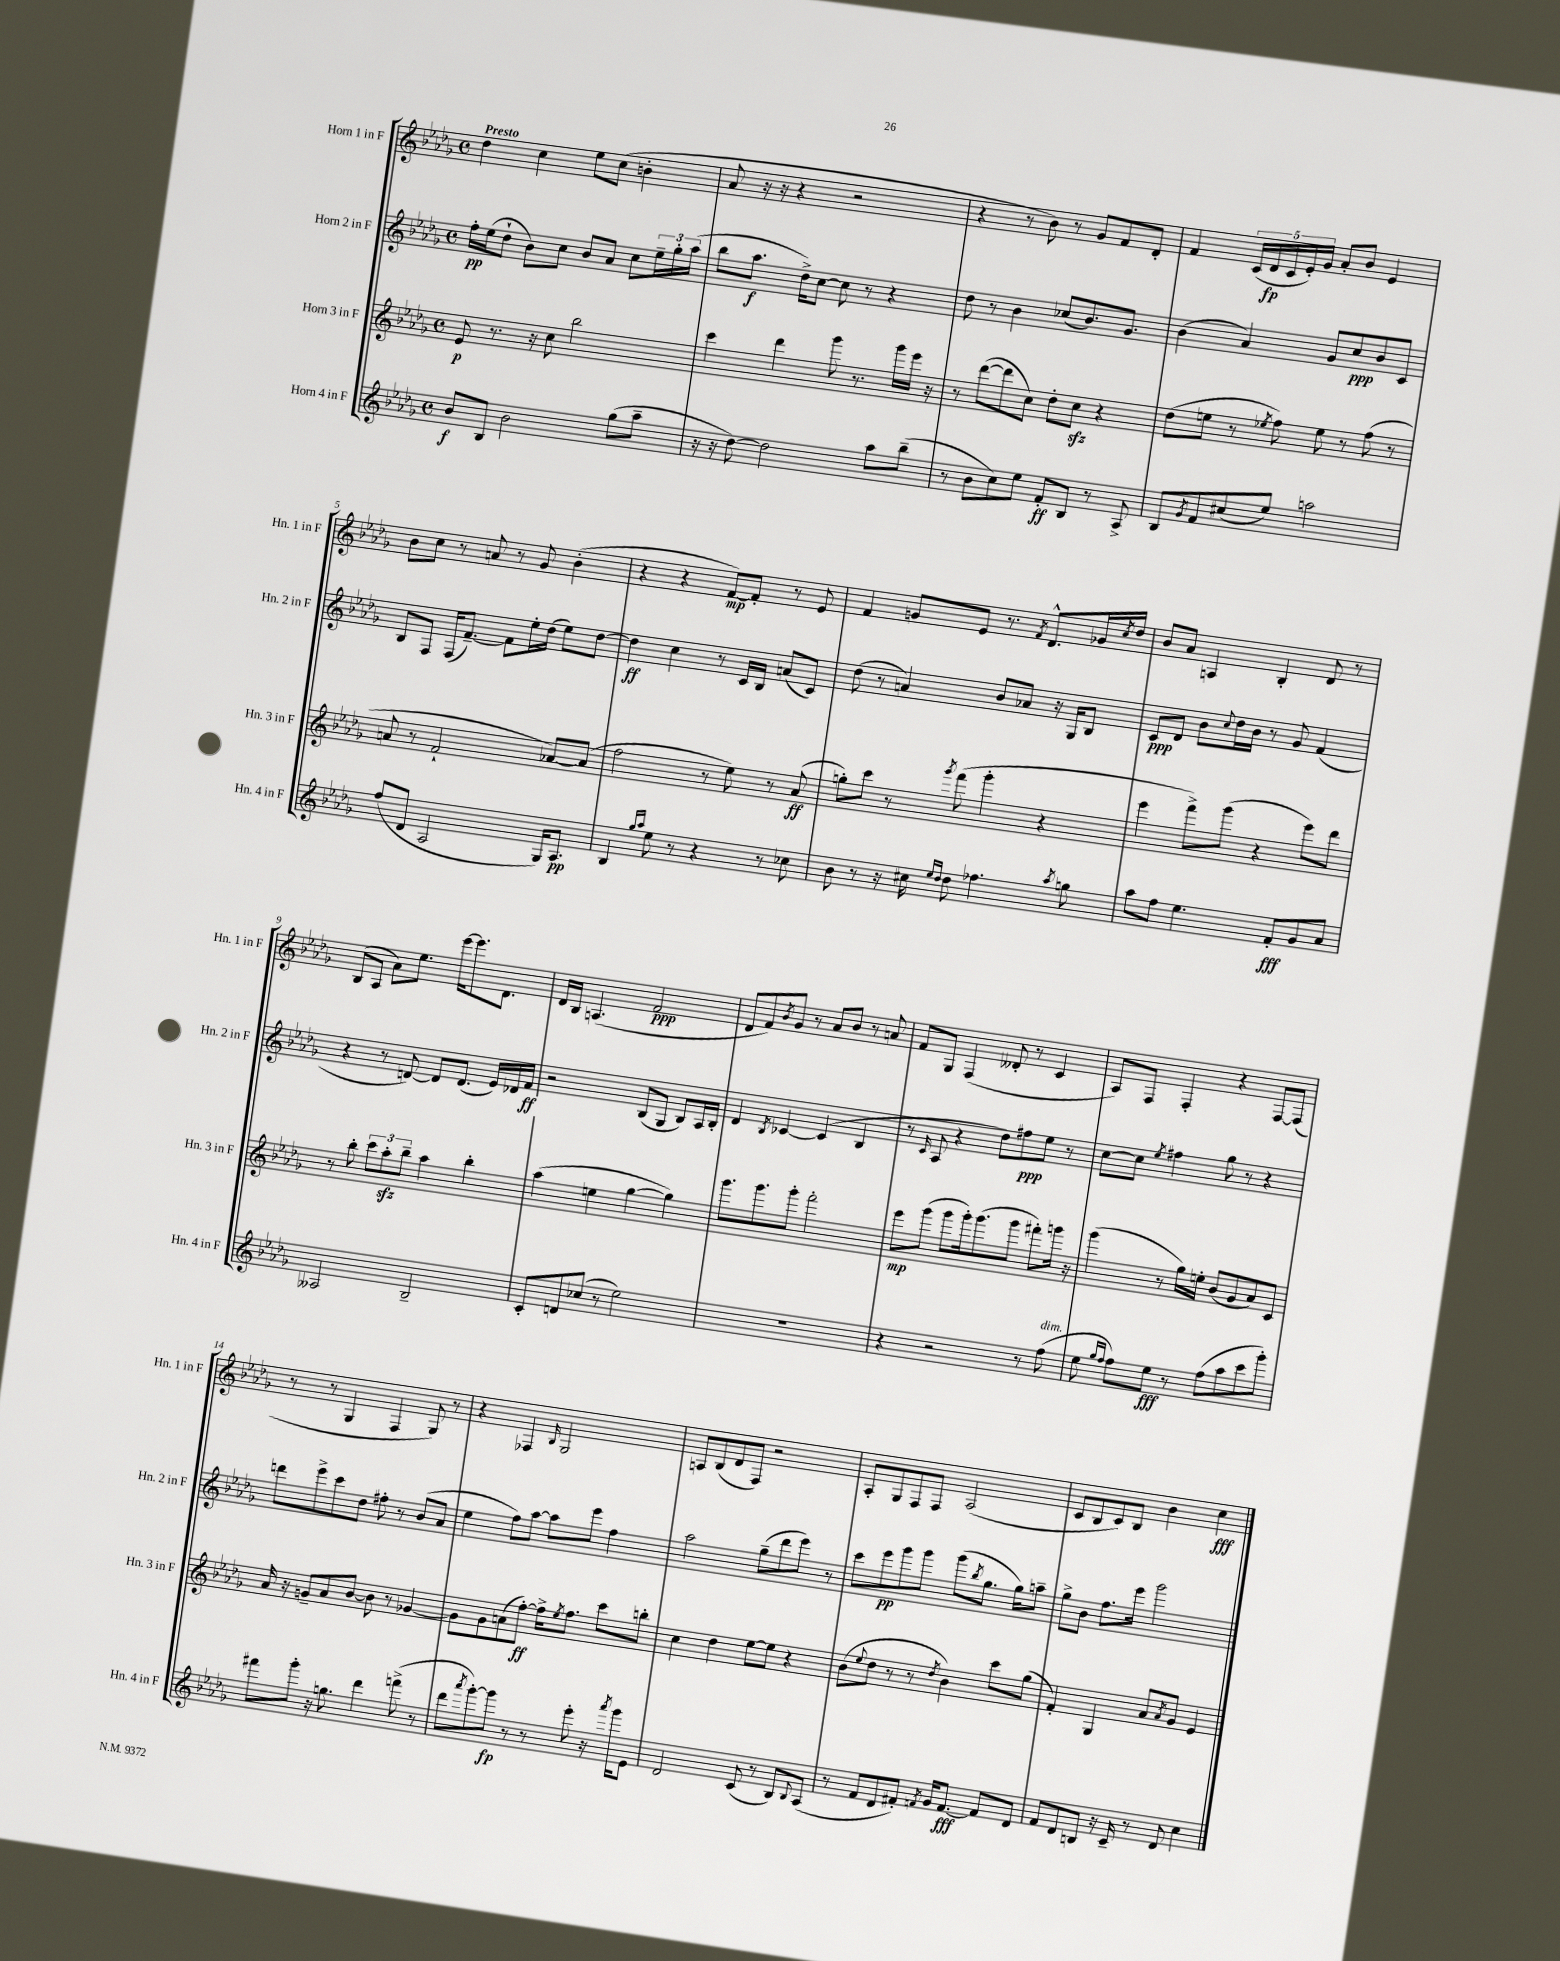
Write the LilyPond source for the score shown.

<<
\new StaffGroup <<
\new Staff = "s0" \with { instrumentName = "Horn 1 in F" shortInstrumentName = "Hn. 1 in F" } {
    \clef treble \key des \major \defaultTimeSignature \time 4/4 \tempo "Presto"
    des''4 c''4 ees''8 c''8( b'4-. |
    aes'8 r16 r16 r4 r2 |
    r4 r8 bes'8) r8 ges'8 f'8 des'8-. |
    f'4 \tuplet 5/4 { c'16( des'16\fp c'16 ees'16-.) ges'16 } aes'8-. bes'8 ees'4 |
    bes'8 c''8 r8 a'8 r8 ges'8 bes'4-.( |
    r4 r4 f'8~\mp) f'8-. r8 ees'8 |
    f'4 g'8 ees'8 r8. \acciaccatura { f'8 } des'8.-^ ges'16 \acciaccatura { c''8 } des''16 |
    bes'8 aes'8 a4 bes4-. des'8 r8 |
    bes8( aes8 aes'8) ees''8. ees'''16~ ees'''8. des'8. |
    des'16 bes16 a4.( f'2\ppp |
    des'8 f'8) \acciaccatura { bes'8 } ges'8 r8 aes'8 bes'8 r8 a'8 |
    f'8 ges8 f4( deses'8-. r8 c'4 |
    aes8) f8 f4-. r4 f8~ f8( |
    r8 r8 ges4 f4 ges8) r8 |
    r4 fes4 \grace { bes16 } ges2 |
    a8 bes8( des'8 f8) r2 |
    aes8-. ges8 f8 f8 aes2( |
    c'8 bes8 c'8) bes8 bes'4 c''4\fff \bar "|." |
}
\new Staff = "s1" \with { instrumentName = "Horn 2 in F" shortInstrumentName = "Hn. 2 in F" } {
    \clef treble \key des \major \defaultTimeSignature \time 4/4
    f''16-.\pp ees''16( des''8-! bes'8) c''8 bes'8 aes'8 c''8 \tuplet 3/2 { ees''16-- ges''16-. aes''16( } |
    bes''8 aes''8.\f des''16->) c''8~ c''8 r8 r4 |
    des''8 r8 bes'4 ces''8( bes'8.) ges'8. |
    bes'4( aes'4) ges'8 c''8\ppp bes'8 c'8 |
    bes8 f8 f16( f'8.~--) f'8 ees''16-. des''16( ees''8) des''8~ |
    des''4\ff c''4 r8 c'16 bes16 a'8( c'8) |
    des''8( r8 a'4) bes'8 aes'8 r16 ges16 bes8 |
    c'8\ppp des'8 bes'8 \appoggiatura { c''8 } des''16 bes'16 r8 ges'8 f'4( |
    r4 r8 d'8~) d'8 d'8.( ees'16) des'16 f'16\ff |
    r2 bes8( ges8 bes8) aes16 bes16-. |
    des'4 \acciaccatura { bes8 } ces'4~ ces'4( bes4 |
    r8 \grace { c'16 } aes8 r4 des''8) fis''8\ppp ees''8 r8 |
    c''8~ c''8 \acciaccatura { ees''8 } fis''4 ges''8 r8 r4 |
    d'''8 ees'''8-> c'''8 des''8 fis''8-. r8 bes'8( aes'8 |
    ees''4 f''8) aes''8~ aes''8 ees'''8 f''4 |
    aes''2 ges''8--( des'''8 ees'''8) r8 |
    c'''8 ees'''8\pp ges'''8 ges'''8 ges'''8( \acciaccatura { bes''8 } ges''8. ges''16) a''8-- |
    ges''8-> bes'8 f''8. ees'''16 ges'''2 \bar "|." |
}
\new Staff = "s2" \with { instrumentName = "Horn 3 in F" shortInstrumentName = "Hn. 3 in F" } {
    \clef treble \key des \major \defaultTimeSignature \time 4/4
    ees'8\p r8. r16 c''8 bes''2 |
    c'''4 des'''4 ges'''8 r8. ges'''16 ees'''16 r16 |
    r8 des'''8~( des'''8 c''8) des''8-. c''8\sfz r4 |
    des''8( e''8 r8 \acciaccatura { ees''8 } f''8) ees''8 r8 f''8( r8 |
    a'8 r8 f'2-! aes'8~) aes'8( |
    f''2 r8 ees''8) r8 aes'8\ff( |
    g''8-.) c'''8 r8 \acciaccatura { ges'''8 } f'''8( ges'''4-. r4 |
    ees'''4 f'''8->) ges'''8( r4 ees'''8) des'''8 |
    r8 bes''8-. \tuplet 3/2 { c'''8 aes''8-.\sfz bes''8-- } aes''4 bes''4-. |
    aes''4( e''4 ges''4~ ges''4) |
    ges'''8. ges'''8. ges'''8-. f'''2-. |
    ees'''8\mp ges'''8( ges'''8 ges'''16-.) ges'''8.( ges'''8 fis'''8-.) g'''16 r16 |
    ges'''4( r8 ges''16) e''16-. bes'8( ges'8 aes'8) c'8 |
    aes'16 r16 g'8-- aes'8 bes'8~ bes'8 r8 ges'4~ |
    ges'8 ges'8 a'8( f''8~-.\ff) f''16-> \acciaccatura { ees''8 } f''8. c'''8 b''8-. |
    c''4 des''4 ees''8~ ees''8 r4 |
    bes'8( \appoggiatura { ees''8 } des''8 r8 r8 \acciaccatura { des''8 } bes'4) c'''8 ges''8( |
    f'4-.) ges4 aes'8 \acciaccatura { aes'8 } ges'8 ees'4 \bar "|." |
}
\new Staff = "s3" \with { instrumentName = "Horn 4 in F" shortInstrumentName = "Hn. 4 in F" } {
    \clef treble \key des \major \defaultTimeSignature \time 4/4
    bes'8\f bes8 bes'2 ges''8( aes''8-- |
    r16 r16 des''8~) des''2 aes''8 bes''8--( |
    r8 bes'8 c''8) ees''8 f'8-.\ff bes8 r8 aes8-> |
    bes8 \acciaccatura { ges'8 } f'8 cis''8( ees''8) a''2 |
    f''8( des'8 aes2 ges16) aes8.\pp |
    bes4 \grace { ges''16 aes''16 } ees''8 r8 r4 r8 ces''8 |
    bes'8 r8 r16 cis''16 \grace { ees''16 des''16 } des''8 fes''4. \acciaccatura { aes''8 } g''8 |
    aes''8 f''8 ees''4. f'8-.\fff ges'8 aes'8 |
    aeses2 bes2-- |
    c'8-. d'8 ces''8( r8 ees''2) |
    R1 |
    r4 r2 r8 f''8^\markup { \italic "dim." }( |
    ees''8 \grace { ges''16 f''16 } f''8) ees''8\fff r8 f''8( aes''8 c'''8 ges'''8-.) |
    fis'''8 ges'''8-. r16 g''8. des'''4 f'''8->( r8 |
    des'''8 \acciaccatura { aes'''8 } ges'''8~-.) ges'''8\fp r8 r8 ees'''8-. r16 \acciaccatura { aes'''8 } ges'''16 ees'8 |
    des'2 c'8( r8 bes8) \appoggiatura { bes8 } aes8( |
    r8 f'8 des'8 fis'8-.) \acciaccatura { f'8 } ges'16 f'8.~\fff f'8 des'8 |
    f'8 des'8 b8 r16 c'16-- r8 des'8 c''4 \bar "|." |
}
>>
>>
